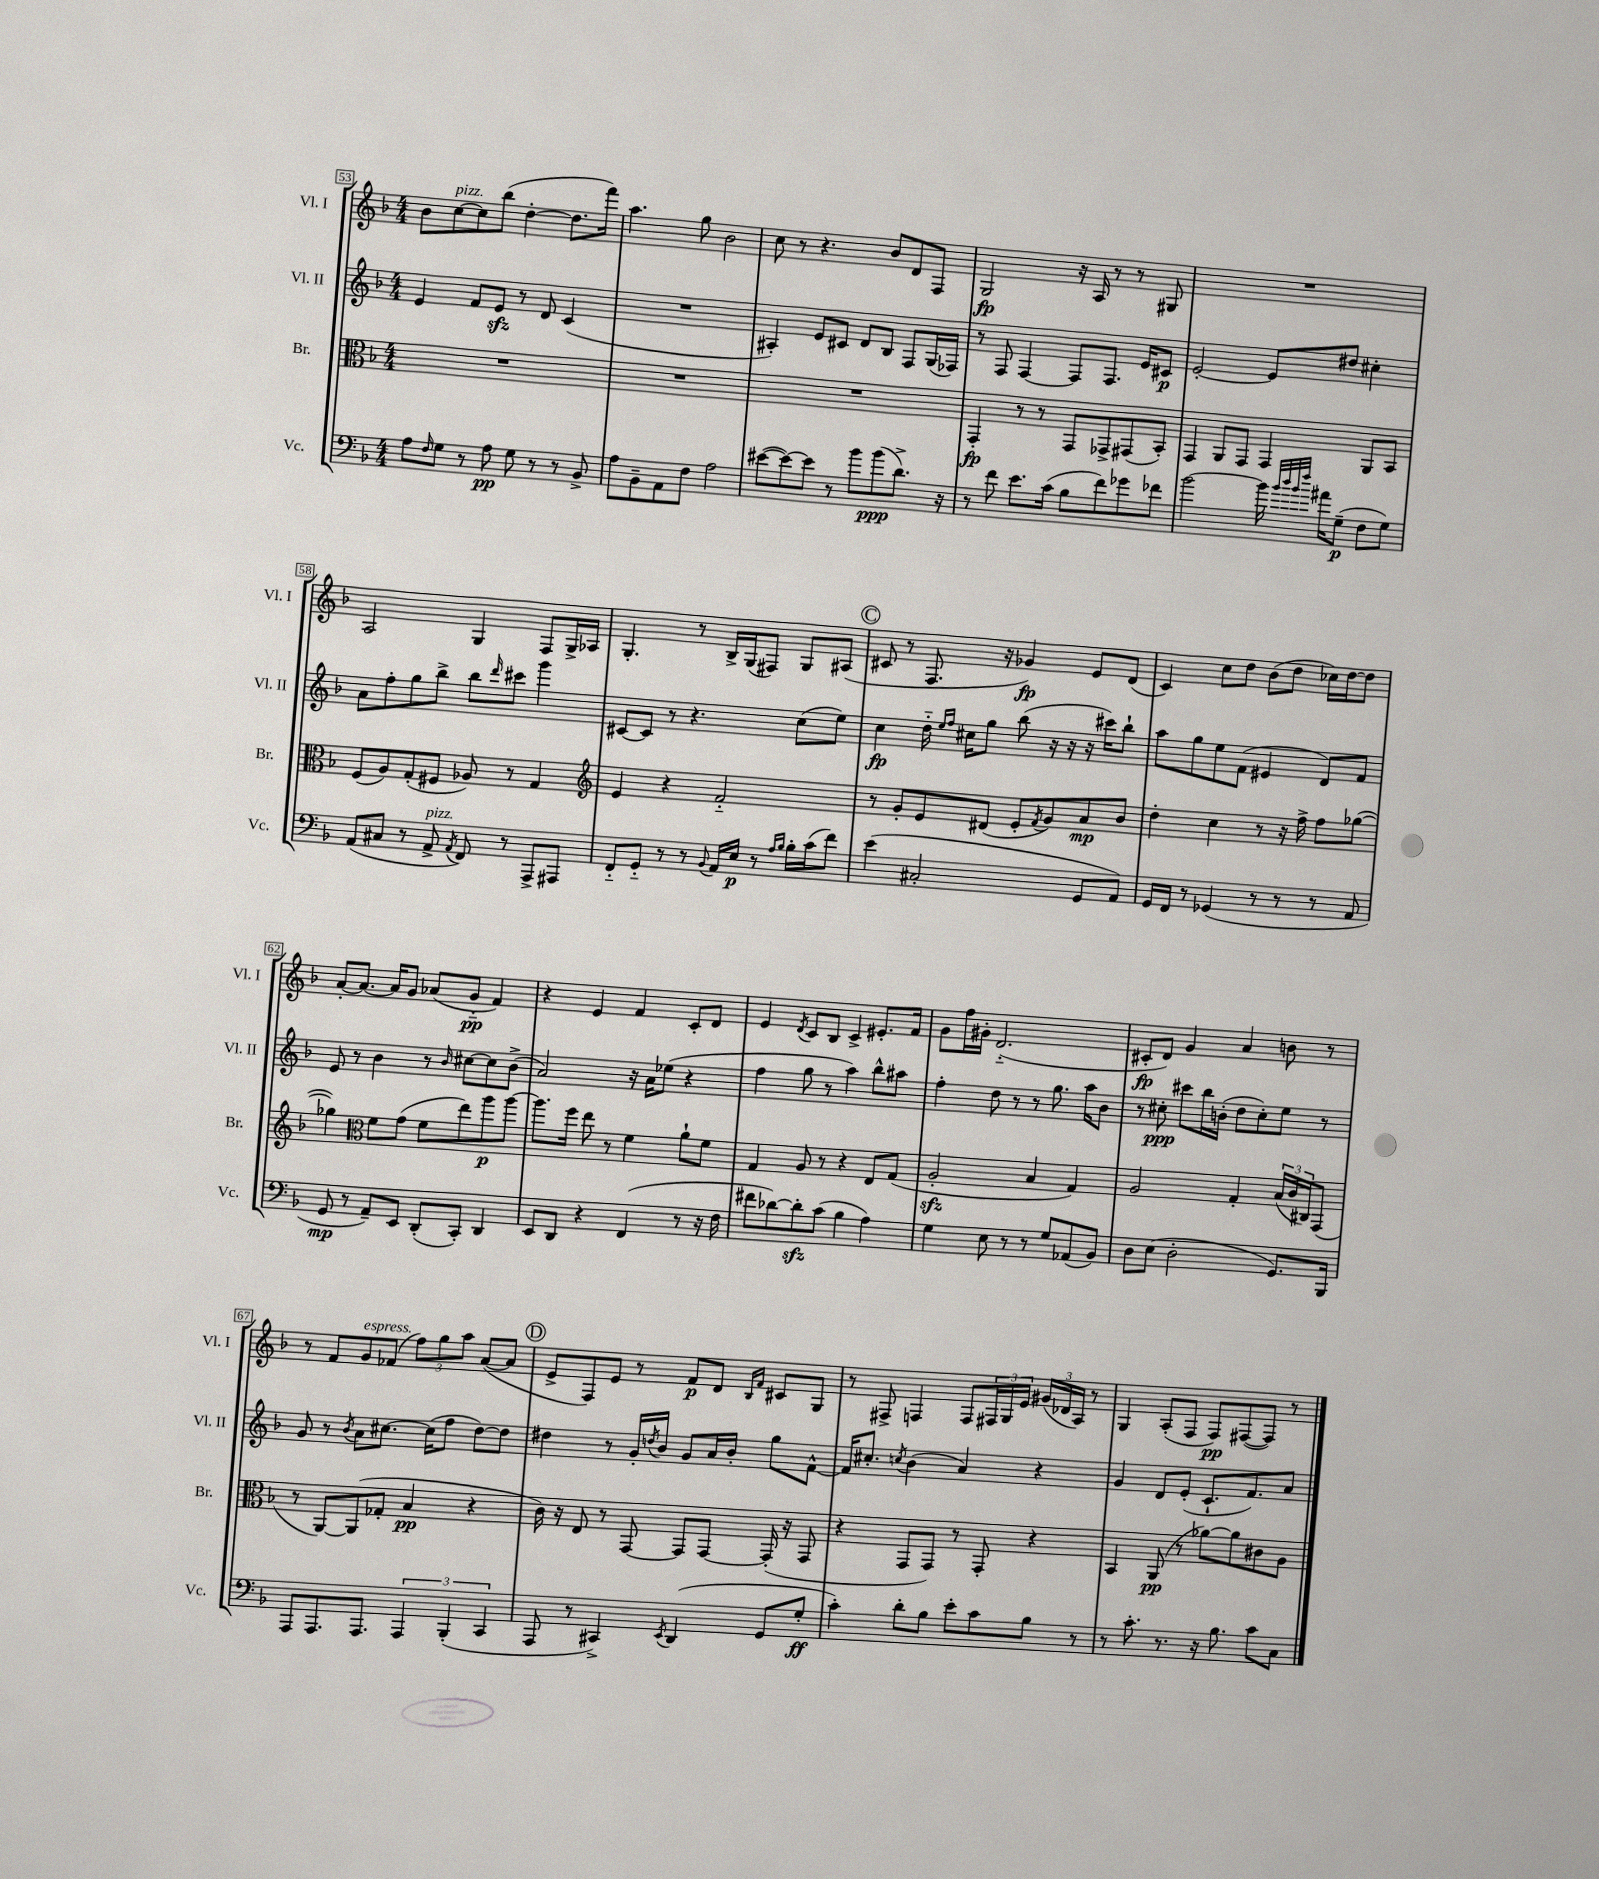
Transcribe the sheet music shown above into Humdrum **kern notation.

**kern	**kern	**kern	**kern
*staff4	*staff3	*staff2	*staff1
*clefF4	*clefC3	*clefG2	*clefG2
*k[b-]	*k[b-]	*k[b-]	*k[b-]
*M4/4	*M4/4	*M4/4	*M4/4
8A	1r	4e	8b-
16qqF	.	.	.
8G	.	.	[8cc
8r	.	8f	8cc]
8A	.	8e	(8bb-
8G	.	8r	[4dd'
8r	.	8d	.
8r	.	(4c	8.dd]
8BB-^	.	.	.
.	.	.	16fff)
=	=	=	=
8A	1r	1r	4.aa
8BB-~	.	.	.
8AA	.	.	.
8F	.	.	8gg
2A	.	.	2b-
=	=	=	=
([8e#	1r	4A#')	8cc
8e#_)	.	.	8r
8e#]	.	8e	4.r
8r	.	8c#	.
8b-	.	8d	.
(8b-	.	8B-	8b-
8.d^)	.	8F	8d
.	.	(16G	8F
16r	.	16F-)	.
=	=	=	=
8r	4GG'	8r	2G
8f	.	8F	.
8.e	8r	[4F	.
.	8r	.	.
(16c	.	.	.
8B-	8GG	8F]	16r
.	.	.	16A
8f)	8GG-^	8.F	8r
8g-	(8GG#	.	8r
.	.	16e	.
8f-	8BB-')	8c#	8G#
=	=	=	=
[2b-	4GG	[2e'	1r
.	8AA	.	.
.	8GG	.	.
16b-]	4GG	8e]	.
32qqb-	.	.	.
32qqdd	.	.	.
32qqb-	.	.	.
32qqff	.	.	.
16a#	.	.	.
(8G~	.	8dd#	.
8F	8AA	4cc#'	.
8G)	8BB-	.	.
=	=	=	=
(8AA	(8F	8a	2A
8C#	8A)	8ff'	.
8r	(8G'	8gg	.
8AA^	8F#	8bb-^	.
8qAA	.	.	.
8FF)	8A-)	8bb-	4G
.	.	16qqddd	.
8r	8r	8ccc#	.
8AAA^	4G	4ggg	8F
8AAA#	.	.	16G^
.	.	.	16A-
=	=	=	=
*	*clefG2	*	*
8FF'~	4e	[8c#	4.G'
8GG'~	.	8c#]	.
8r	4r	8r	.
8r	.	4.r	8r
8qqBB-	.	.	.
16AA	2f'~	.	16B-^
16E	.	.	(16G
8r	.	.	8F#)
16qqA	.	.	.
16qqB-	.	.	.
16B-'	.	(8cc	8G
(16c	.	.	.
8f)	.	8ee)	(8A#
=	=	=	=
(4e	8r	4cc	8c#
.	8g'	.	8r
2C#'	8e	16dd'~	8.F
.	.	16qqee	.
.	.	16qqff	.
.	.	16cc#	.
.	(8d#	8gg	.
.	.	.	16r
.	8e'	(8bb-	4g-)
.	8qf	.	.
.	8g)	16r	.
.	.	16r	.
8GG	8a	16r	8e
.	.	16ccc#)	.
8AA)	8b-	8bb-`	(8d
=	=	=	=
16GG	4dd'	8aa	4c)
16FF	.	.	.
8r	.	8gg	.
(4GG-	4cc	8ee	8cc
.	.	(8f	8dd
8r	8r	4e#	(8b-
8r	16r	.	8dd
.	16ff^	.	.
8r	8ff	8d)	16cc-)
.	.	.	[16dd
8AA	([8gg-	8f	8dd]
=	=	=	=
8GG	4gg-])	8e	[8a'
8r	.	8r	8.a_
*	*clefC3	*	*
8AA~)	8f	4b-	.
.	.	.	16a]
8EE	(8g	.	8g
(8DD'	8f	8r	(8a-
.	.	16qqb-	.
8CC')	8ee)	[8cc#	8g'~
4DD	8aa	8cc#]	4f)
.	[8aa	(8b-^	.
=	=	=	=
8EE	8.aa]	2a)	4r
8DD	.	.	.
.	16ff	.	.
4r	8ee	.	4e
.	8r	.	.
(4FF	4f	16r	4f
.	.	16a	.
.	.	(8ee-	.
8r	8a`	4r	8c'
16r	8f	.	8d
16F	.	.	.
=	=	=	=
8f#	4G	4ff	4e
[8d-)	.	.	.
.	.	.	8qd
8d-']	8A	8gg	8c
(8c	8r	8r	8B-
4B-	4r	4aa)	4c^
4A)	8E	8bb-^^	8.e#'
.	(8G	8aa#	.
.	.	.	16f
=	=	=	=
4G	2A'	4ff'	8g
.	.	.	16ff
.	.	.	16g#'
8E	.	8dd	(2.d'~
8r	.	8r	.
8r	4B-	8r	.
8G	.	8.gg	.
(8AA-	4G)	.	.
.	.	16aa	.
8BB-)	.	8b-	.
=	=	=	=
8D	2A	8r	8c#'
(8E	.	8cc#'	8d)
2D'	.	8ccc#	4g
.	.	16bb-	.
.	.	(16b'	.
.	4G'	8dd	4a
.	.	8cc#')	.
8.GG)	(24B-	8ee	8b
.	24c	.	.
.	24C#)	.	.
.	(8GG	8r	8r
16BBB-	.	.	.
=	=	=	=
8AAA	8r	8g	8r
8.AAA	[8AA)	8r	8f
.	.	8qb-	.
.	(8AA]	8a	8g
8.AAA	.	.	.
.	8G-'	[8.cc#	(8f-
6AAA	4B-	.	12ff)
.	.	(16cc#]	.
.	.	.	12gg
.	.	8ff	.
(6BBB-'	.	.	12aa
.	4r	[8dd)	([8a
6CC	.	.	.
.	.	8dd]	8a]
=	=	=	=
8AAA	16c)	4dd#	8e^
.	16r	.	.
8r	8E	.	8F)
4CC#^)	8r	8r	8e
.	[8GG	16g'	8r
.	.	8qdd	.
.	.	16b-	.
8qEE	.	.	.
(4DD	8GG]	8g	8f
.	[8GG	16a	8d
.	.	16b-'	.
.	.	.	16qqB-
.	.	.	16qqf
8GG	(16GG']	8gg	8c#
.	16r	.	.
8G'	8GG	[8f^^	8G
=	=	=	=
4c')	4r	16f]	8r
.	.	8.cc#'	.
.	.	.	8F#^
.	.	8qcc	.
8d'	8GG	(4b-	4F
8B-	8GG)	.	.
8e'	8r	4a)	8F
8c	8GG'	.	24F#
.	.	.	24G
.	.	.	24e
8B-	4r	4r	(24g#
.	.	.	24d-
.	.	.	24A)
8r	.	.	8r
=	=	=	=
8r	4BB-	4g	4G
8.c'	.	.	.
.	(8AA	8d	(8A'
8.r	.	.	.
.	8r	(8e'	8F
16r	[8a-)	8.c`	8F)
8.B-	.	.	.
.	8a-]	.	([8F#
.	.	8.f)	.
8c	8c#	.	8F#])
8C	8A	8a	8r
==	==	==	==
*-	*-	*-	*-
